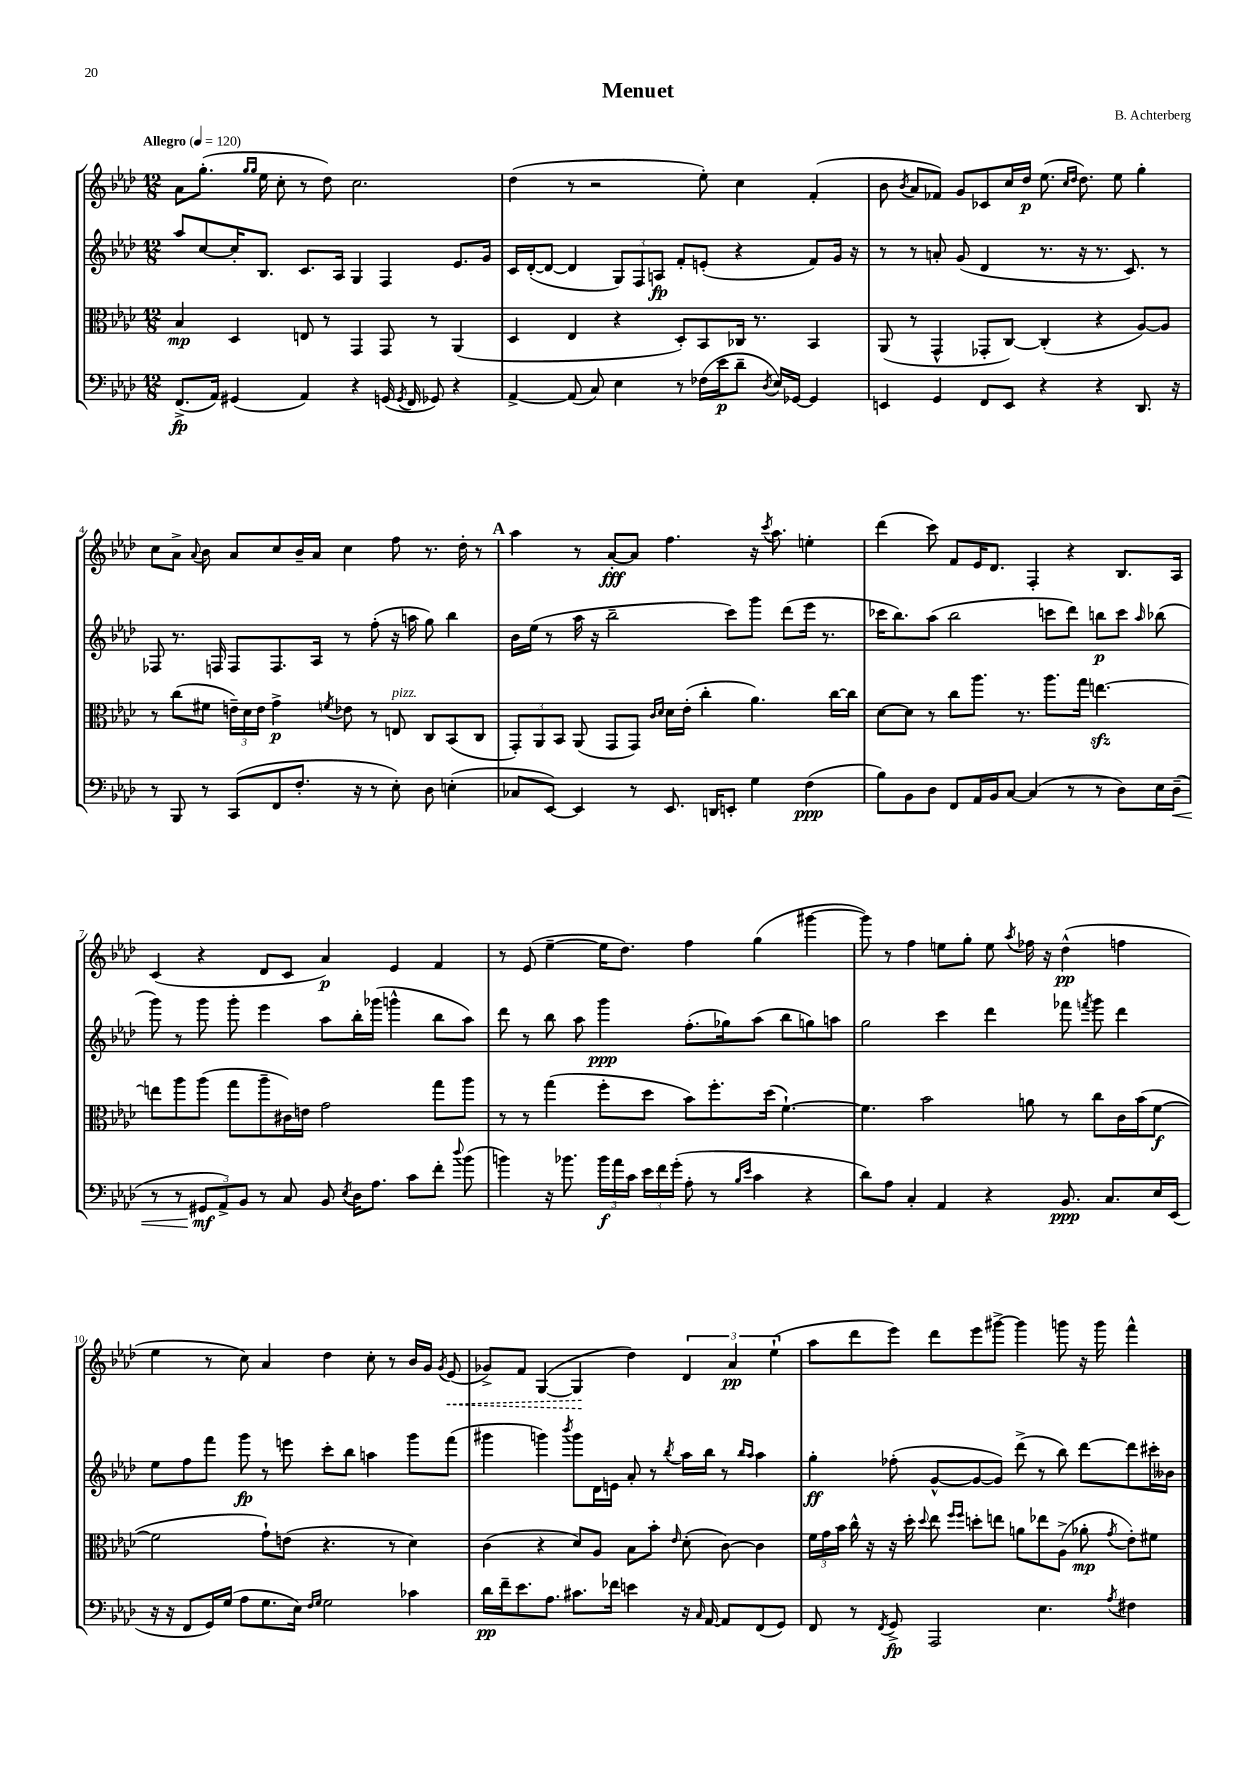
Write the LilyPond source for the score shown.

\header { title = "Menuet" composer = "B. Achterberg" }
<<
\new StaffGroup <<
\new Staff = "s0" {
    \clef treble \key aes \major \numericTimeSignature \time 12/8 \tempo "Allegro" 4 = 120
    \autoBeamOff aes'8[ g''8.]-.( \grace { g''16[ g''16] } ees''16 c''8-. r8 des''8) c''2. |
    des''4( r8 r2 ees''8-.) c''4 f'4-.( |
    bes'8 \acciaccatura { bes'8 } aes'8[ fes'8]) g'8[ ces'8 c''16 des''16]\p ees''8.( \grace { c''16[ des''16] } des''8.) ees''8 g''4-. |
    c''8[ aes'8]-> \appoggiatura { aes'8 } bes'8 aes'8[ c''8 bes'16-- aes'16] c''4 f''8 r8. des''16-. r8 |
    \mark \markup { \bold "A" } aes''4 r8 aes'8[~-.\fff aes'8] f''4. r16 \acciaccatura { c'''8 } aes''8. e''4-. |
    des'''4( c'''8) f'8[ ees'16 des'8.] f4-. r4 bes8.[ aes16] |
    c'4( r4 des'8[ c'8] aes'4\p) ees'4 f'4 |
    r8 ees'8( ees''4~-- ees''16[ des''8.]) f''4 g''4( gis'''4~ |
    gis'''8) r8 f''4 e''8[ g''8]-. e''8 \acciaccatura { aes''8 } fes''16 r16 des''4-^\pp( f''4 |
    ees''4 r8 c''8) aes'4 des''4 c''8-. r8 bes'16[ g'16] \acciaccatura { g'8 } \once \override Hairpin.style = #'dashed-line ees'8\<( |
    ges'8[->) f'8] g4~( g4\! des''4) \tuplet 3/2 { des'4 aes'4\pp ees''4-!( } |
    aes''8[ des'''8 ees'''8]) des'''8[ ees'''8 gis'''8]~-> gis'''4 g'''8 r16 g'''16 f'''4-^ \bar "|." |
}
\new Staff = "s1" {
    \clef treble \key aes \major \numericTimeSignature \time 12/8
    \autoBeamOff aes''8[ c''8~ c''16-. bes8.] c'8.[ aes16] g4 f4 ees'8.[ g'16] |
    c'16[ des'16~-.( des'8]~ des'4 \tuplet 3/2 { g8[) f8 a8]\fp } f'8[-. e'8]-.( r4 f'8[) g'16] r16 |
    r8 r8 a'8-. g'8( des'4 r8. r16 r8. c'8.) r8 |
    fes8 r8. f16 f8[ f8. aes16] r8 f''8-.( r16 a''16 g''8) bes''4 |
    \mark \markup { \bold "A" } bes'16[ ees''16]( r8 aes''16 r16 bes''2-- c'''8[) g'''8] des'''8[( ees'''16] r8. |
    ces'''16[ bes''8.) aes''8]( bes''2 c'''8[ des'''8]) b''8[\p c'''8] \grace { aes''16 } bes''8( |
    g'''8) r8 g'''8 g'''8-. ees'''4 aes''8[ bes''16-. ges'''16]( g'''4-^ bes''8[ aes''8]) |
    des'''8 r8 bes''8 aes''8 g'''4\ppp f''8.[-.( ges''16) aes''8]( bes''8[ g''8) a''8] |
    g''2 c'''4 des'''4 fes'''8 \acciaccatura { f'''8 } g'''8 des'''4 |
    ees''8[ f''8 f'''8] g'''8\fp r8 e'''8 c'''8[-. bes''8] a''4 g'''8[ f'''8]( |
    gis'''4 g'''4) \acciaccatura { bes'''8 } g'''8[ des'16 e'16] aes'8-. r8 \acciaccatura { bes''8 } aes''16[ bes''16] r8 \grace { bes''16[ aes''16] } aes''4 |
    g''4-.\ff fes''8-.( g'8[~-^ g'8~ g'8]) des'''8->( r8 bes''8) des'''8[~ des'''8 cis'''16-. beses'16] \bar "|." |
}
\new Staff = "s2" {
    \clef alto \key aes \major \numericTimeSignature \time 12/8
    \autoBeamOff bes4\mp des4 e8 r8 g,4 g,8 r8 aes,4( |
    des4 ees4 r4 des8[-.) bes,8 ces16] r8. bes,4 |
    aes,8( r8 g,4-^ ges,8[-. c8]~) c4-.( r4 aes8[~) aes8] |
    r8 c''8[( fis'8] \tuplet 3/2 { e'16[--) des'16 e'16] } g'4->\p \acciaccatura { f'8 } ees'8 r8 e8^\markup { \italic "pizz." } c8[ bes,8( c8] |
    \mark \markup { \bold "A" } \tuplet 3/2 { g,8[-.) aes,8 bes,8] } aes,8( g,8[ g,8]) \grace { c'16[ des'16] } des'16[ ees'16]-.( c''4-. aes'4.) c''16[~ c''16] |
    des'8[~ des'8] r8 c''8[ aes''8.] r8. aes''8.[ g''16] e''4.~\sfz |
    e''8[ aes''8 aes''8]( g''8[ aes''8-- cis'16) e'16] g'2 g''8[ aes''8] |
    r8 r8 g''4( f''8[-. des''8] bes'8[) f''8.-. des''16]( f'4.~-!) |
    f'4. bes'2 a'8 r8 c''8[ c'16 bes'16( f'8]~\f |
    f'2 g'8[-!) e'8]( r4. r8 des'4) |
    c'4( r4 des'8[) aes8] bes8[ bes'8]-. \grace { ees'16 } des'8-.( c'8~) c'4 |
    \tuplet 3/2 { f'16[ g'16 bes'16] } c''16-^ r16 r16 des''16-. \appoggiatura { des''8 } ees''8 \grace { f''16[ f''16] } d''8[-. e''8] a'8[ ees''8 aes8]->( aes'8-.\mp \acciaccatura { g'8 } ees'8[-.) fis'8] \bar "|." |
}
\new Staff = "s3" {
    \clef bass \key aes \major \numericTimeSignature \time 12/8
    \autoBeamOff f,8.[->\fp( aes,16]) gis,4( aes,4) r4 g,16( \acciaccatura { g,8 } f,16 ges,8) r4 |
    aes,4~-> aes,8( c8) ees4 r8 fes16[( ees'16\p des'8]-- \acciaccatura { des8 } ees16[) ges,16]~ ges,4 |
    e,4 g,4 f,8[ e,8] r4 r4 des,8. r16 |
    r8 bes,,8 r8 c,8[( f,8 f8.]-. r16 r8 ees8-.) des8 e4-.( |
    \mark \markup { \bold "A" } ces8[ ees,8]~) ees,4 r8 ees,8. d,16[ e,8]-. g4 f4\ppp( |
    bes8[) bes,8 des8] f,8[ aes,16 bes,16 c8]~ c4( r8 r8 des8[) ees16 des16]--\<( |
    r8 r8 \tuplet 3/2 { gis,8[\mf\! aes,8->) bes,8] } r8 c8 bes,8 \acciaccatura { ees8 } des16[ aes8.] c'8[ f'8]-. \appoggiatura { des''8 } bes'8( |
    b'4) r16 bes'8. \tuplet 3/2 { bes'16[\f aes'16 c'16] } \tuplet 3/2 { ees'16[ f'16 g'16]-.( } aes8-. r8 \grace { bes16[ ees'16] } c'4 r4 |
    des'8[) aes8] c4-. aes,4 r4 bes,8.\ppp c8.[ ees16 ees,16]( |
    r16 r16 f,8[ g,16) g16]( aes8[ g8. ees16]) \grace { f16[ g16] } g2 ces'4 |
    des'16[\pp f'16-- ees'8. aes8.] cis'8.[ fes'16] e'4 r16 \grace { c16 } aes,16~ aes,8[ f,8( g,8]) |
    f,8 r8 \acciaccatura { f,8 } g,8->\fp aes,,2 ees4. \acciaccatura { aes8 } fis4 \bar "|." |
}
>>
>>
